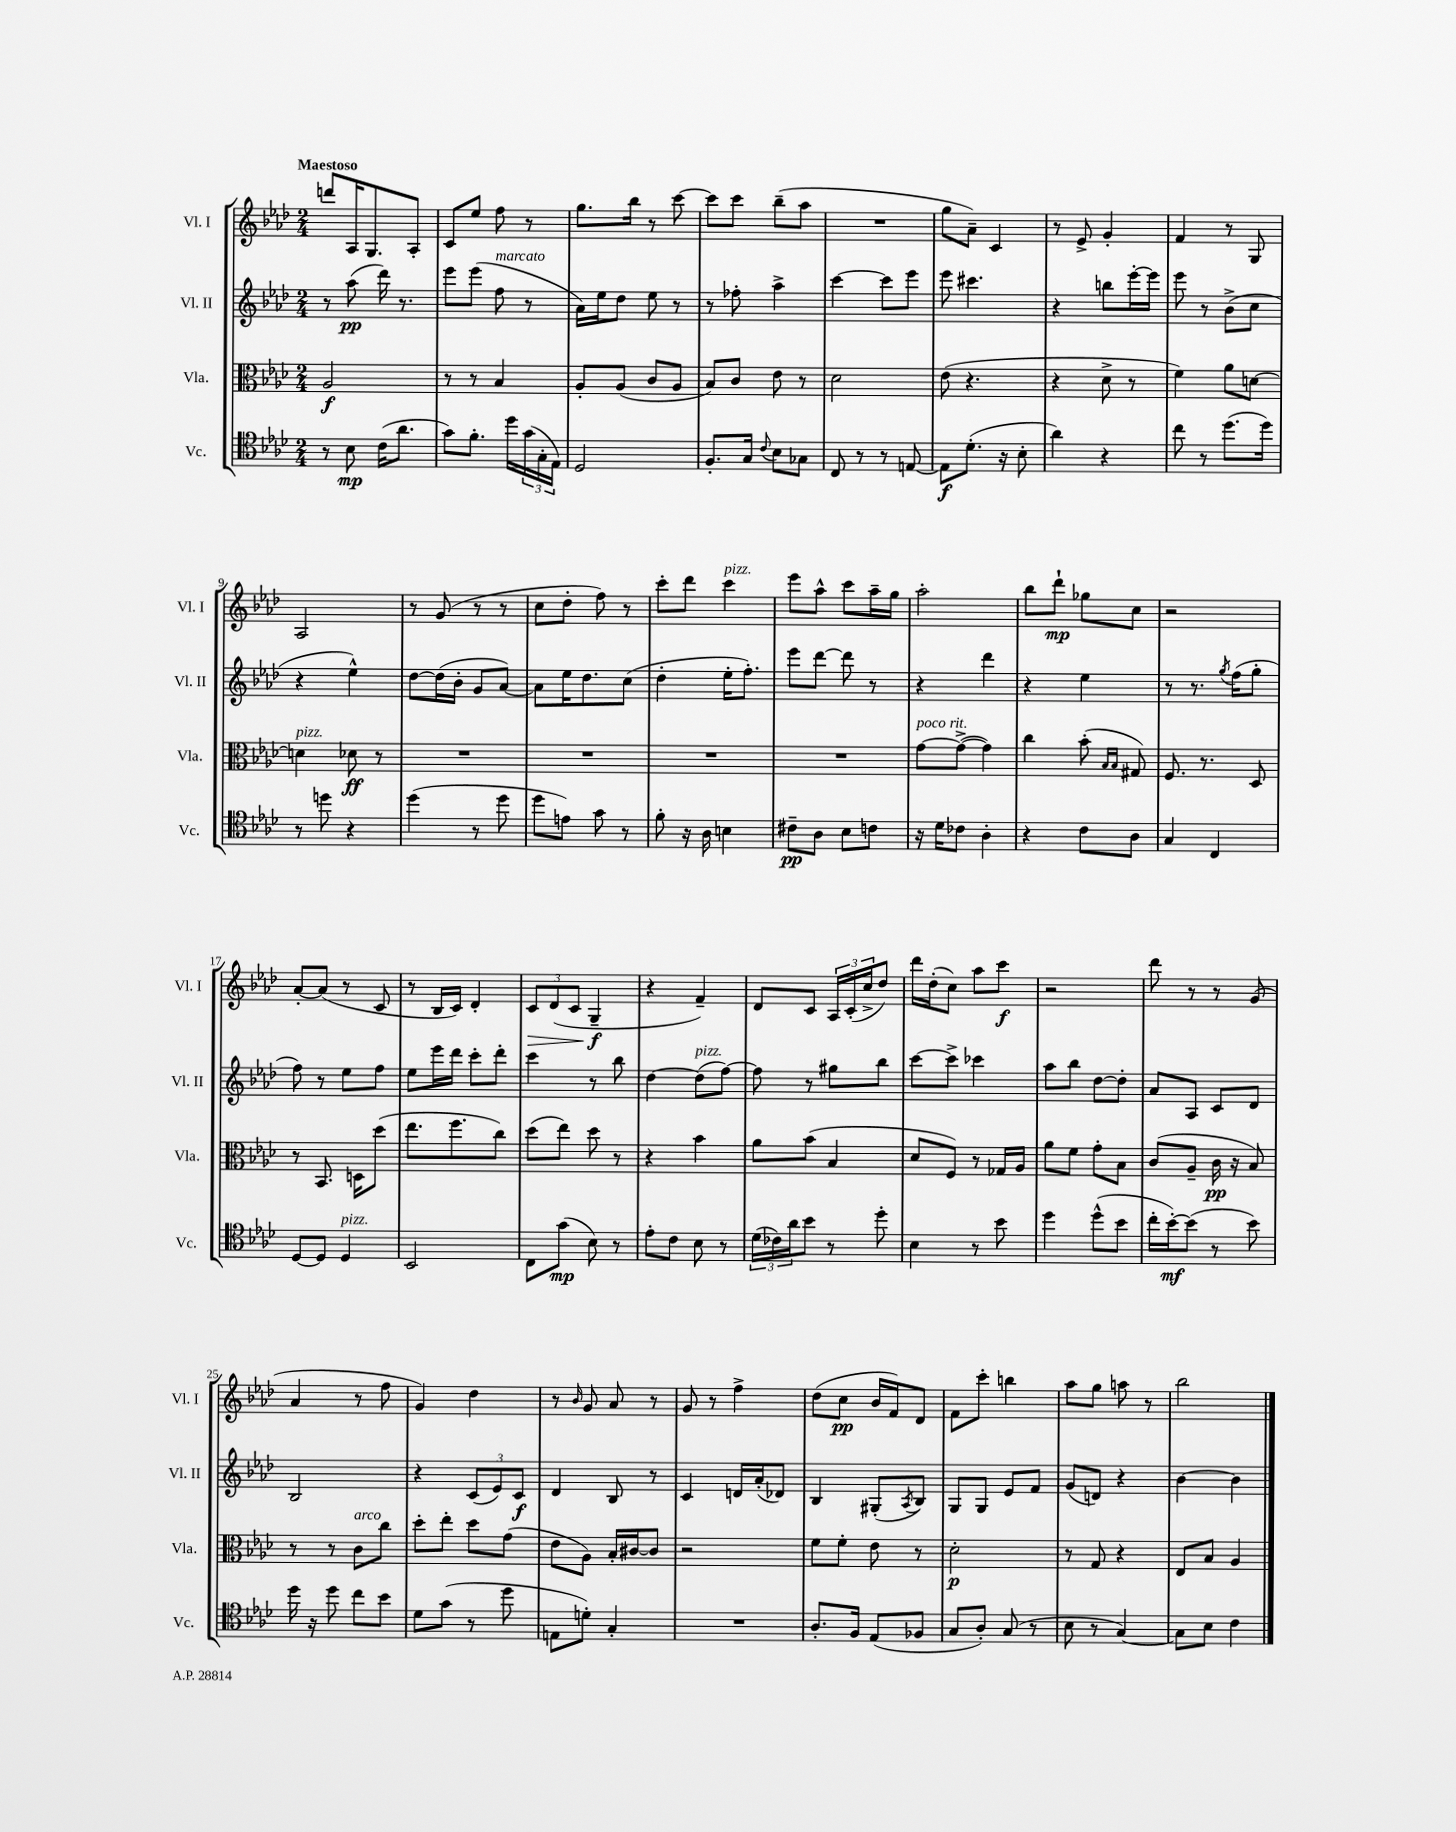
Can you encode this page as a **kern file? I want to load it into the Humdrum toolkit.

**kern	**kern	**kern	**kern
*staff4	*staff3	*staff2	*staff1
*clefC4	*clefC3	*clefG2	*clefG2
*k[b-e-a-d-]	*k[b-e-a-d-]	*k[b-e-a-d-]	*k[b-e-a-d-]
*M2/4	*M2/4	*M2/4	*M2/4
8r	2A-	8r	8ddd
8B-	.	(8aa-	16A-
.	.	.	8.G
(16c	.	16ddd-)	.
8.a-	.	8.r	.
.	.	.	8A-'
=	=	=	=
8g)	8r	8eee-	8c
8.f'	8r	(8eee-	8ee-
.	4B-	8ff	8ff
16dd-	.	.	.
(24g	.	8r	8r
24G'	.	.	.
24E-)	.	.	.
=	=	=	=
2D-	8A-'	16a-)	8.gg
.	.	16ee-	.
.	(8A-	8dd-	.
.	.	.	16bb-
.	8c	8ee-	8r
.	8A-	8r	[8ccc
=	=	=	=
8.F'	8B-)	8r	8ccc]
.	8c	8ff-'	8ccc
16G	.	.	.
8qqc	.	.	.
8B-	8e-	4aa-^	(8bb-~
8G-	8r	.	8aa-
=	=	=	=
8C	2d-	[4ccc	2r
8r	.	.	.
8r	.	8ccc]	.
[8E	.	8eee-	.
=	=	=	=
8E]	(8e-	8eee-	8gg
(8.d-'	4.r	4.ccc#	8a-~)
.	.	.	4c
16r	.	.	.
8B-'	.	.	.
=	=	=	=
4a-)	4r	4r	8r
.	.	.	8e-^
4r	8d-^	8bb	4g'
.	8r	[16eee-'	.
.	.	16eee-]	.
=	=	=	=
8cc	4f)	8eee-	4f
8r	.	8r	.
(8.dd-	8a-	(8b-^	8r
.	[8d	8cc	8G
16dd-)	.	.	.
=	=	=	=
8r	4d]	4r	2A-
8dd	.	.	.
4r	8d-	4ee-^^)	.
.	8r	.	.
=	=	=	=
(4dd-	2r	[8dd-	8r
.	.	(16dd-]	(8g
.	.	16b-'	.
8r	.	8g	8r
8dd-	.	[8a-)	8r
=	=	=	=
8dd-	2r	8a-]	8cc
8e)	.	16ee-	8dd-'
.	.	8.dd-	.
8g	.	.	8ff)
8r	.	(8cc	8r
=	=	=	=
8f'	2r	4dd-'	8ccc'
16r	.	.	8ddd-
16A-	.	.	.
4B	.	16ee-'	4ccc
.	.	8.ff')	.
=	=	=	=
8c#~	2r	8eee-	8eee-
8A-	.	[8ddd-	8aa-^^
8B-	.	8ddd-]	8ccc
8c	.	8r	16aa-~
.	.	.	16gg
=	=	=	=
16r	[8g	4r	2aa-'
16d-	.	.	.
8c-	(8g^_	.	.
4A-'	4g])	4ddd-	.
=	=	=	=
4r	4cc	4r	8bb-
.	.	.	8ddd-`
8c	(8b-'	4ee-	8gg-
.	16qqB-	.	.
.	16qqB-	.	.
8A-	8G#)	.	8cc
=	=	=	=
4G	8.F	8r	2r
.	.	8.r	.
.	8.r	.	.
4C	.	.	.
.	.	8qgg	.
.	.	(16ff	.
.	8D-	8gg'	.
=	=	=	=
[8D-	8r	8ff)	[8a-'
8D-]	8.BB-	8r	(8a-]
4D-	.	8ee-	8r
.	16D	.	.
.	(8dd-	8ff	8c
=	=	=	=
2BB-	8.ee-	8ee-	8r
.	.	16eee-	16B-
.	8.ff	16ddd-	16c)
.	.	8ccc'	4d-'
.	8cc)	8ddd-'	.
=	=	=	=
8C	(8dd-	4ccc	12c
.	.	.	(12d-
(8g	8ee-)	.	.
.	.	.	12c
8B-)	8dd-	8r	4G~
8r	8r	8bb-	.
=	=	=	=
8e-'	4r	[4dd-	4r
8c	.	.	.
8B-	4b-	(8dd-]	4f~)
8r	.	[8ff)	.
=	=	=	=
(24d-	8a-	8ff]	8d-
24c-)	.	.	.
24a-	.	.	.
8b-	(8b-	8r	8c
8r	4B-	8gg#	24A-
.	.	.	(24c'
.	.	.	24cc^
8dd-'	.	8bb-	8dd-)
=	=	=	=
4B-	8d-	[8ccc	16ddd-
.	.	.	(16dd-'
.	8F)	8ccc^]	8cc)
8r	8r	4ccc-	8aa-
8b-	16G-	.	8ccc
.	16A-	.	.
=	=	=	=
4dd-	8a-	8aa-	2r
.	8f	8bb-	.
(8dd-^^	8g'	[8dd-	.
8b-	8B-	8dd-']	.
=	=	=	=
16cc'	(8c	8a-	8ddd-
[16b-')	.	.	.
(8b-]	8A-~	8A-	8r
8r	16c	8c	8r
.	16r	.	.
8b-)	8B-)	8d-	(8g
=	=	=	=
16dd-	8r	2B-	4a-
16r	.	.	.
8dd-	8r	.	.
8cc	8c	.	8r
8b-	8cc	.	8ff
=	=	=	=
8d-	8dd-'	4r	4g)
(8g	8ee-'	.	.
8r	8dd-	(12c	4dd-
.	.	12e-)	.
8dd-	(8g	.	.
.	.	12c	.
=	=	=	=
8E	8e-	4d-	8r
.	.	.	16qqb-
8d')	8A-)	.	8g
4G'	16B-'	8B-	8a-
.	[16c#	.	.
.	8c#]	8r	8r
=	=	=	=
2r	2r	4c	8g
.	.	.	8r
.	.	16d	4ff^
.	.	(16a-'	.
.	.	8d-)	.
=	=	=	=
8.A-'	8f	4B-	(8dd-
.	8f'	.	8cc
16F	.	.	.
(8E-	8e-	(8G#'	16b-
.	.	.	16f)
.	.	8qA-	.
8F-	8r	8B-)	8d-
=	=	=	=
8G	2d-'	8G	8f
8A-')	.	8G	8ccc'
(8G	.	8e-	4bb
8r	.	8f	.
=	=	=	=
8B-	8r	(8g	8aa-
8r	8G	8d)	8gg
[4G)	4r	4r	8aa
.	.	.	8r
=	=	=	=
8G]	8E-	[4b-	2bb-
8B-	8B-	.	.
4c	4A-	4b-]	.
==	==	==	==
*-	*-	*-	*-
